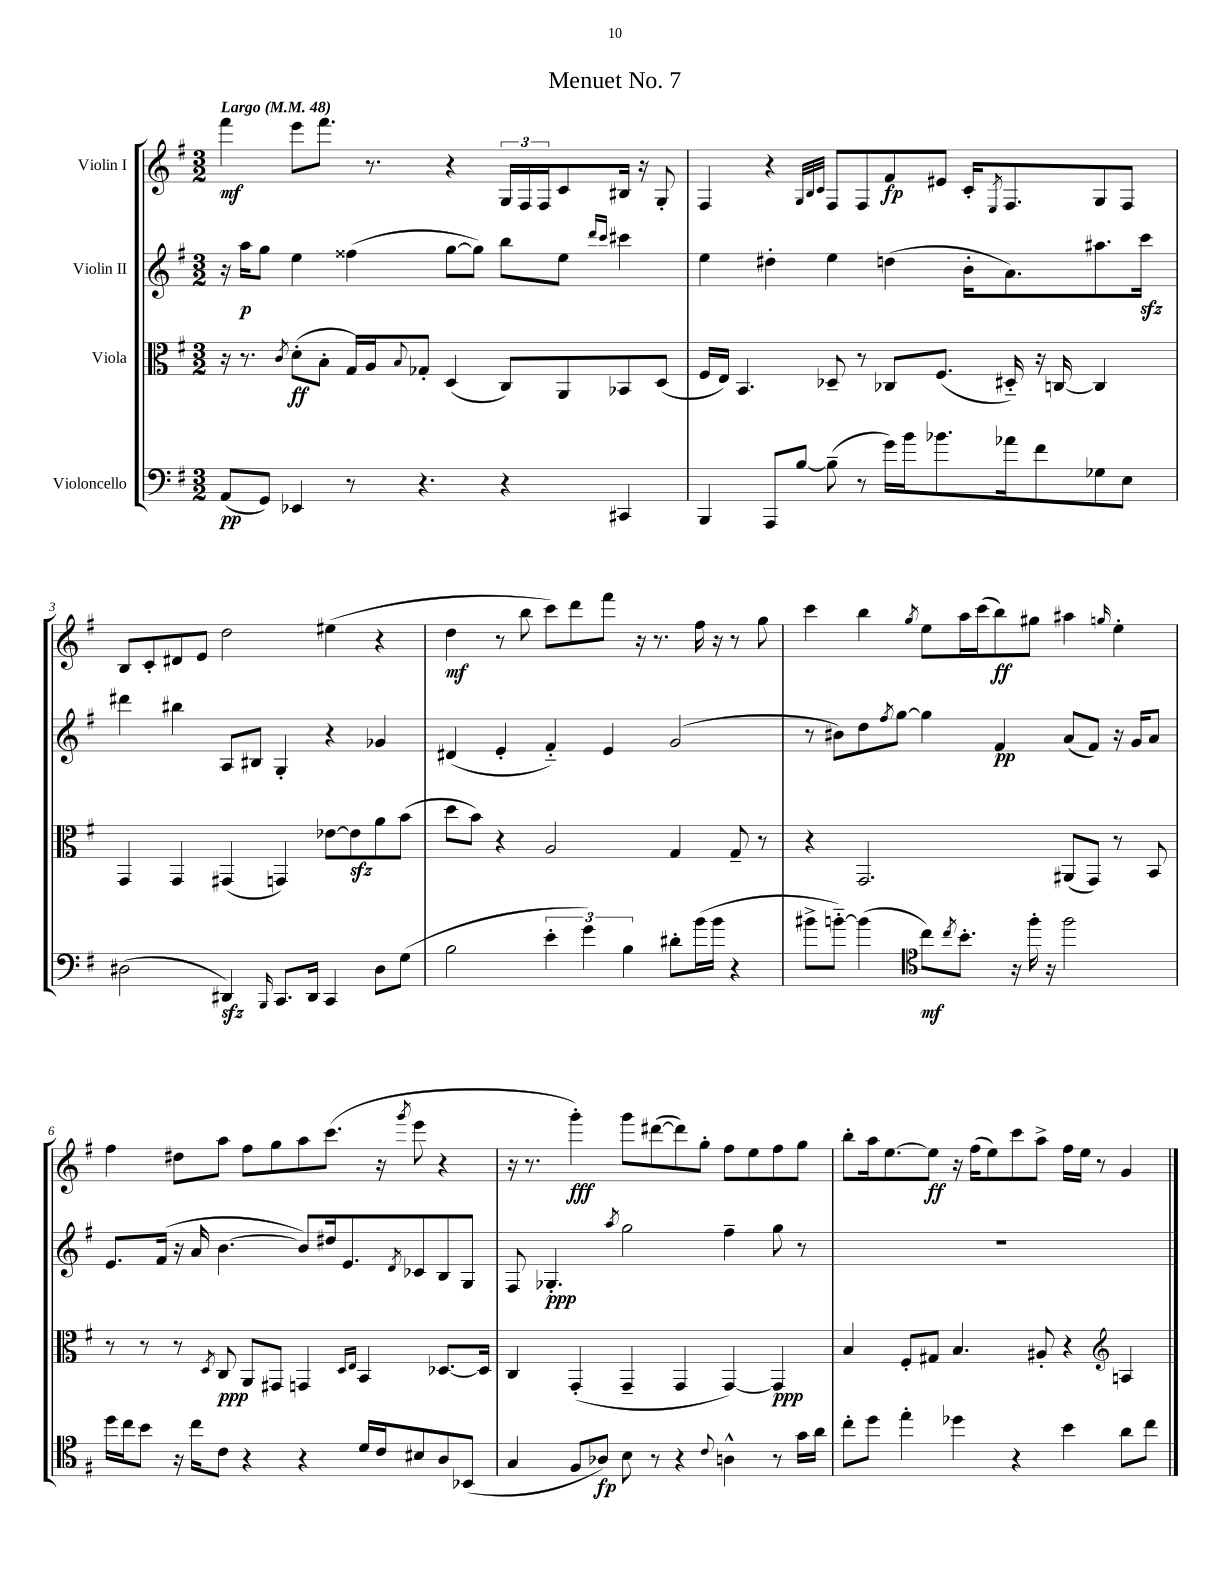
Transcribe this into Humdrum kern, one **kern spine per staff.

**kern	**dynam	**kern	**dynam	**kern	**dynam	**kern	**dynam
*part4	*part4	*part3	*part3	*part2	*part2	*part1	*part1
*staff4	*staff4	*staff3	*staff3	*staff2	*staff2	*staff1	*staff1
*I"Violoncello	*	*I"Viola	*	*I"Violin II	*	*I"Violin I	*
*clefF4	*	*clefC3	*	*clefG2	*	*clefG2	*
*k[f#]	*	*k[f#]	*	*k[f#]	*	*k[f#]	*
*M3/2	*	*M3/2	*	*M3/2	*	*M3/2	*
*MM48	*	*MM48	*	*MM48	*	*MM48	*
=1	=1	=1	=1	=1	=1	=1	=1
!	!	!	!	!	!	!LO:TX:a:B:t=Largo	!
(8AA/L	pp	16r	.	16r	.	4fff#\	mf
.	.	8.r	.	16aa\KL	p	.	.
8GG/J)	.	.	.	8gg\J	.	.	.
.	.	8qc/	.	.	.	.	.
4EE-X/	.	(8d'\L	ff	4ee\	.	8eee\L	.
.	.	8B'\J	.	.	.	8.fff#\J	.
8r	.	16G/LL)	.	(4ff##X\	.	.	.
.	.	16A/J	.	.	.	8.r	.
.	.	8qqB/	.	.	.	.	.
4.r	.	8G-X'/J	.	.	.	.	.
.	.	(4D/	.	[8gg\L	.	4r	.
.	.	.	.	8gg\J])	.	.	.
4r	.	8C/L)	.	8bb\L	.	24G/LL	.
.	.	.	.	.	.	24F#/	.
.	.	.	.	.	.	24F#/J	.
.	.	8AA/	.	8ee\J	.	8c/	.
.	.	.	.	16qqddd/LL	.	.	.
.	.	.	.	16qqccc/JJ	.	.	.
4CC#X/	.	8BB-X/	.	4ccc#X\	.	16B#X/Jk	.
.	.	.	.	.	.	16r	.
.	.	(8D/J	.	.	.	8G'/	.
=2	=2	=2	=2	=2	=2	=2	=2
4BBB/	.	16F#/LL	.	4ee\	.	4F#/	.
.	.	16E/JJ)	.	.	.	.	.
.	.	4.BB/	.	.	.	.	.
8AAA/L	.	.	.	4dd#X'\	.	4r	.
[8B/J	.	.	.	.	.	.	.
.	.	.	.	.	.	32qqG/LLL	.
.	.	.	.	.	.	32qqB/	.
.	.	.	.	.	.	32qqc/JJJ	.
(8B~\]	.	8D-X~/	.	4ee\	.	8F#/L	.
8r	.	8r	.	.	.	8F#/	.
16g\LL)	.	8C-X/L	.	(4ddn\	.	8f#/	fp
16b\J	.	.	.	.	.	.	.
8.b-X\	.	(8.F#/J	.	.	.	8e#X/J	.
.	.	.	.	16b'\KL	.	16c'/KL	.
.	.	.	.	.	.	8qE/	.
16a-X\k	.	16D#X/)	.	8.a\)	.	8.F#/	.
8f#\	.	16r	.	.	.	.	.
.	.	[16Cn/	.	.	.	.	.
8G-X\	.	4C/]	.	8.aa#X\	.	8G/	.
8E\J	.	.	.	.	.	8F#/J	.
.	.	.	.	16ccczz\Jk	.	.	.
!!LO:LB:g=z
=3	=3	=3	=3	=3	=3	=3	=3
(2D#X\	.	4GG/	.	4ddd#X\	.	8B/L	.
.	.	.	.	.	.	8c'/	.
.	.	4GG/	.	4bb#X\	.	8d#X/	.
.	.	.	.	.	.	8e/J	.
4DD#Xzz/)	.	(4GG#X/	.	8A/L	.	2dd\	.
.	.	.	.	8B#X/J	.	.	.
16qqBBB/	.	.	.	.	.	.	.
8.CC/L	.	4GGn/)	.	4G'/	.	.	.
16DD#/Jk	.	.	.	.	.	.	.
4CC/	.	[8e-X\L	.	4r	.	(4ee#X\	.
.	.	8e-zz\]	.	.	.	.	.
8D#\L	.	8a\	.	4g-X/	.	4r	.
(8G\J	.	(8b\J	.	.	.	.	.
=4	=4	=4	=4	=4	=4	=4	=4
2B\	.	8dd\L	.	(4d#X/	.	4dd\	mf
.	.	8b\J)	.	.	.	.	.
.	.	4r	.	4e'/	.	8r	.
.	.	.	.	.	.	8bb\	.
6e'\	.	2A/	.	4f#/)	.	8ccc\L)	.
.	.	.	.	.	.	8ddd\	.
6g\)	.	.	.	.	.	.	.
.	.	.	.	4e/	.	8fff#\J	.
6B\	.	.	.	.	.	.	.
.	.	.	.	.	.	16r	.
.	.	.	.	.	.	8.r	.
8d#X'\L	.	4G/	.	(2g/	.	.	.
(16b\L	.	.	.	.	.	16ff#\	.
16b\JJ	.	.	.	.	.	16r	.
4r	.	8G~/	.	.	.	8r	.
.	.	8r	.	.	.	8gg\	.
=5	=5	=5	=5	=5	=5	=5	=5
8b#X^\L	.	4r	.	8r	.	4ccc\	.
[8bn\J)	.	.	.	8b#X\L)	.	.	.
(4b\]	.	2.GG/	.	8dd\	.	4bb\	.
.	.	.	.	8qff#/	.	.	.
.	.	.	.	[8gg\J	.	.	.
*clefC4	*	*	*	*	*	*	*
.	.	.	.	.	.	8qgg/	.
8cc\L)	mf	.	.	4gg\]	.	8ee\L	.
8qcc/	.	.	.	.	.	.	.
8.b'\J	.	.	.	.	.	16aa\L	.
.	.	.	.	.	.	(16ccc\J	.
.	.	.	.	4f#/	pp	8bb\)	ff
16r	.	.	.	.	.	.	.
16ff#'\	.	.	.	.	.	8gg#X\J	.
16r	.	.	.	.	.	.	.
2ff#\	.	(8AA#X/L	.	(8a/L	.	4aa#X\	.
.	.	8GG/J)	.	8f#/J)	.	.	.
.	.	.	.	.	.	16qqggn/	.
.	.	8r	.	16r	.	4ee'\	.
.	.	.	.	16g/KL	.	.	.
.	.	8BB/	.	8a/J	.	.	.
!!LO:LB:g=z
=6	=6	=6	=6	=6	=6	=6	=6
16dd\LL	.	8r	.	8.e/L	.	4ff#\	.
16cc\J	.	.	.	.	.	.	.
8b\J	.	8r	.	.	.	.	.
.	.	.	.	(16f#/Jk	.	.	.
16r	.	8r	.	16r	.	8dd#X\L	.
16cc\KL	.	.	.	16a/	.	.	.
.	.	8qD/	.	.	.	.	.
8c\J	.	8C/	ppp	[4.b\	.	8aa\J	.
4r	.	8AA/L	.	.	.	8ff#\L	.
.	.	8GG#X/J	.	.	.	8gg\	.
4r	.	4GGn/	.	8b/L])	.	8aa\	.
.	.	.	.	16dd#X/k	.	(8.ccc\J	.
.	.	.	.	8.e/	.	.	.
.	.	16qqD/LL	.	.	.	.	.
.	.	16qqE/JJ	.	.	.	.	.
16d/LL	.	4BB/	.	.	.	.	.
16c/J	.	.	.	.	.	16r	.
.	.	.	.	8qd/	.	8qggg/	.
8B#X/	.	.	.	8c-X/	.	8eee\	.
8A/	.	[8.D-X/L	.	8B/	.	4r	.
(8BB-X/J	.	.	.	8G/J	.	.	.
.	.	16D-/Jk]	.	.	.	.	.
=7	=7	=7	=7	=7	=7	=7	=7
4G/	.	4C/	.	8F#/	.	16r	.
.	.	.	.	.	.	8.r	.
.	.	.	.	4.G-X'/	ppp	.	.
8F#/L	.	(4GG'/	.	.	.	4ggg'\)	fff
8A-X/J)	fp	.	.	.	.	.	.
.	.	.	.	8qaa/	.	.	.
8B\	.	4GG~/	.	2gg\	.	8ggg\L	.
8r	.	.	.	.	.	([8ddd#X\	.
4r	.	4GG/	.	.	.	8ddd#\])	.
.	.	.	.	.	.	8gg'\J	.
8qqc/	.	.	.	.	.	.	.
4An^^\	.	[4GG/)	.	4ff#~\	.	8ff#\L	.
.	.	.	.	.	.	8ee\	.
8r	.	4GG/]	ppp	8gg\	.	8ff#\	.
16g\LL	.	.	.	8r	.	8gg\J	.
16a\JJ	.	.	.	.	.	.	.
=8	=8	=8	=8	=8	=8	=8	=8
8cc'\L	.	4B/	.	1.r	.	8bb'\L	.
8dd\J	.	.	.	.	.	16aa\k	.
.	.	.	.	.	.	[8.ee\	.
4ee'\	.	8F#'/L	.	.	.	.	.
.	.	8G#X/J	.	.	.	8ee\J]	ff
4dd-X\	.	4.B/	.	.	.	16r	.
.	.	.	.	.	.	(16ff#\KL	.
.	.	.	.	.	.	8ee\)	.
4r	.	.	.	.	.	8ccc\	.
.	.	8A#X'/	.	.	.	8aa^\J	.
4b\	.	4r	.	.	.	16ff#\LL	.
.	.	.	.	.	.	16ee\JJ	.
.	.	.	.	.	.	8r	.
*	*	*clefG2	*	*	*	*	*
8a\L	.	4An/	.	.	.	4g/	.
8cc\J	.	.	.	.	.	.	.
==	==	==	==	==	==	==	==
*-	*-	*-	*-	*-	*-	*-	*-
